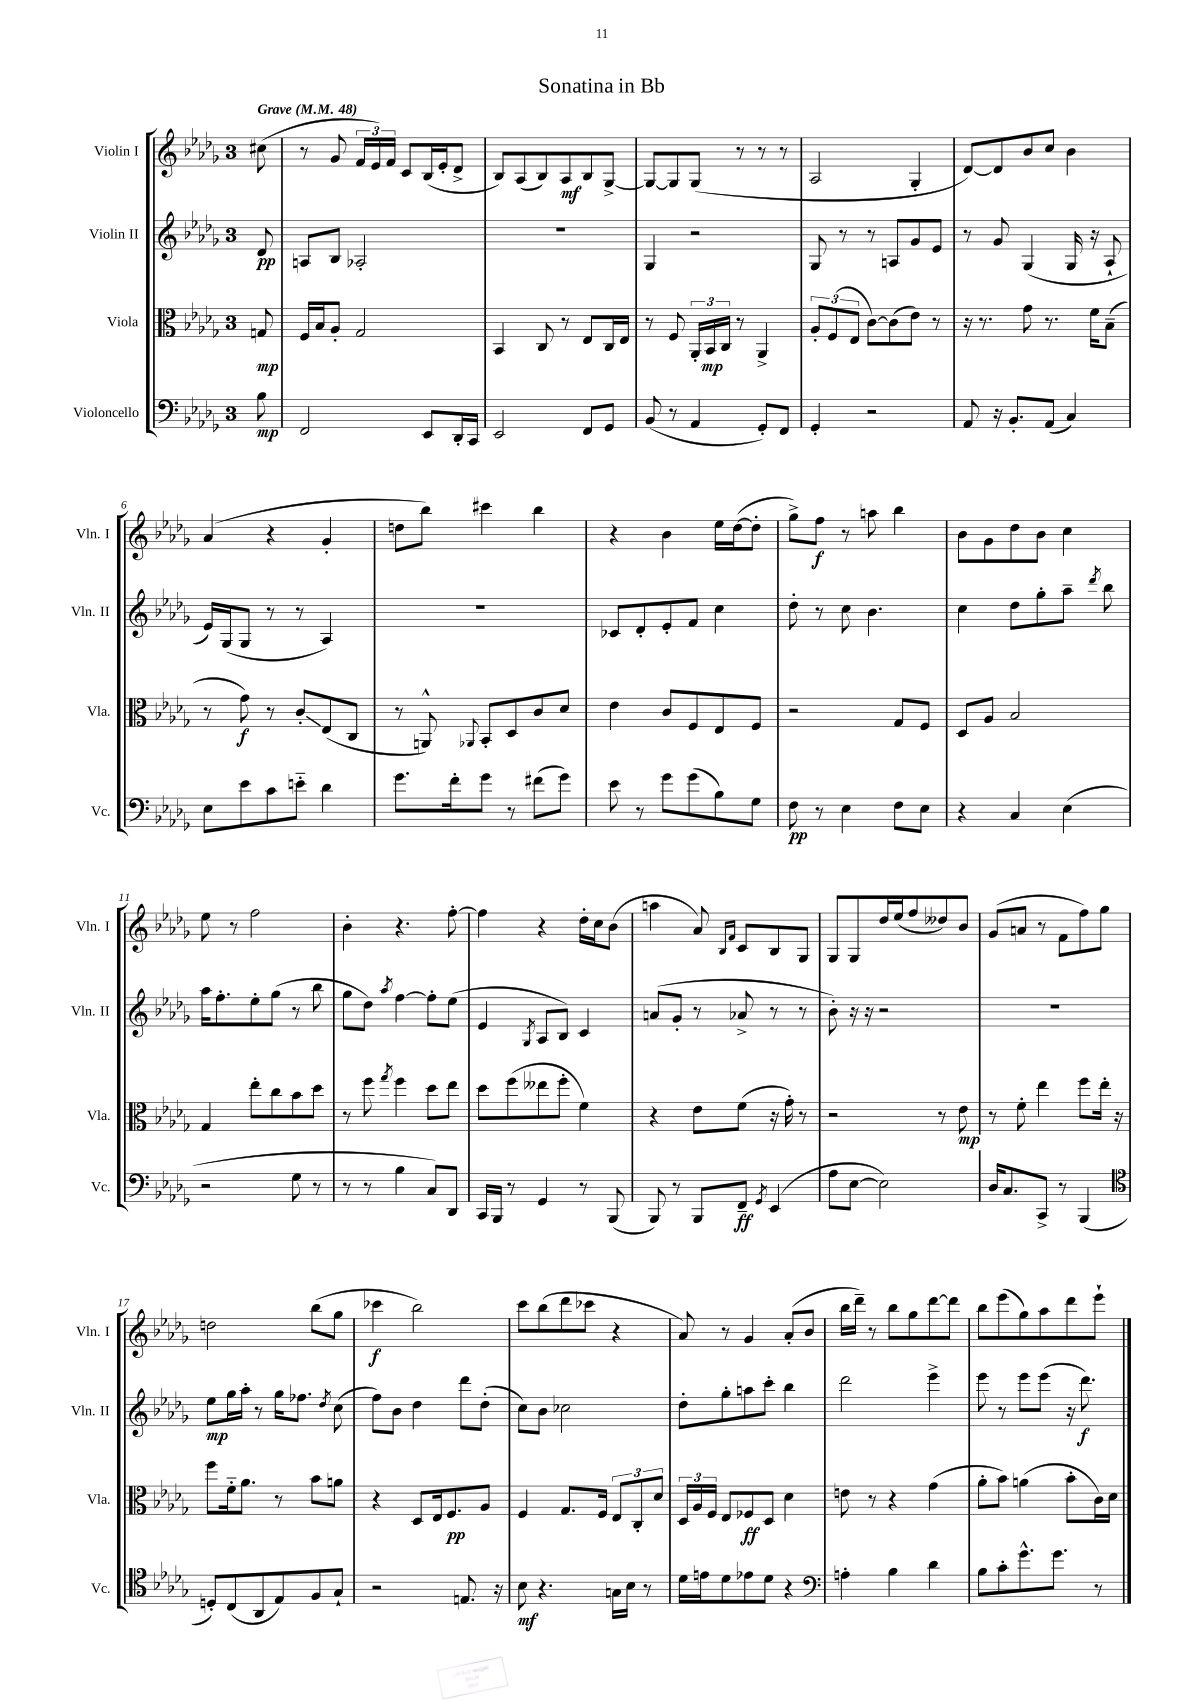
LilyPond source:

\header { title = "Sonatina in Bb" }
<<
\new StaffGroup <<
\new Staff = "s0" \with { instrumentName = "Violin I" shortInstrumentName = "Vln. I" } {
    \clef treble \key des \major \once \override Staff.TimeSignature.style = #'single-digit \time 3/4 \partial 8 \tempo "Grave" 4 = 48
    \autoBeamOff cis''8( |
    r8 ges'8 \tuplet 3/2 { f'16[ ees'16) f'16] } c'8[ bes16( ees'16-. des'8]-> |
    bes8[) aes8( bes8) aes8\mf bes8 ges8]~-> |
    ges8[~ ges8 ges8]( r8 r8 r8 |
    aes2 ges4-. |
    des'8[~) des'8 bes'8 c''8] bes'4 |
    aes'4( r4 ges'4-. |
    d''8[ bes''8]) cis'''4 bes''4 |
    r4 bes'4 ees''16[ des''16~( des''8]-. |
    ges''8[->) f''8]\f r8 a''8 bes''4 |
    bes'8[ ges'8 des''8 bes'8] c''4 |
    ees''8 r8 f''2 |
    bes'4-. r4. f''8~-. |
    f''4 r4 des''16[-. c''16 bes'8]( |
    a''4 aes'8) \grace { bes16[ f'16] } c'8[ bes8 ges8] |
    ges8[ ges8 des''16 ees''16( f''8 deses''8) bes'8] |
    ges'8[( a'8] r8 f'8[ f''8) ges''8] |
    d''2 bes''8[( ges''8] |
    ces'''4\f bes''2) |
    c'''8[ bes''8( des'''8 ces'''8] r4 |
    aes'8) r8 ges'4 aes'8[-.( bes'8] |
    bes''16[ des'''16]--) r8 bes''8[ ges''8 des'''8~ des'''8] |
    bes''8[ ees'''8( ges''8) aes''8 des'''8 ees'''8]-! \bar "|." |
}
\new Staff = "s1" \with { instrumentName = "Violin II" shortInstrumentName = "Vln. II" } {
    \clef treble \key des \major \once \override Staff.TimeSignature.style = #'single-digit \time 3/4 \partial 8
    \autoBeamOff des'8\pp |
    a8[ bes8] aes2-. |
    R2. |
    ges4 r2 |
    ges8 r8 r8 a8[ ges'8 ees'8] |
    r8 ges'8 ges4( ges16 r16 aes8-! |
    ees'16[) ges16( ges8] r8 r8 aes4) |
    R2. |
    ces'8[ des'8-. ees'8-. f'8] c''4 |
    des''8-. r8 c''8 bes'4. |
    c''4 des''8[ ges''8-. aes''8]-- \acciaccatura { des'''8 } bes''8 |
    aes''16[ f''8.-. ees''8-. ges''8]( r8 bes''8 |
    ges''8[ des''8]) \acciaccatura { aes''8 } f''4~ f''8[-. ees''8]( |
    ees'4 \acciaccatura { ges8 } aes8[ bes8]) c'4 |
    a'8[( ges'8]-. r8 aes'8-> r8 r8 |
    bes'8-.) r16 r16 r2 |
    R2. |
    ees''8[\mp ges''16 aes''16]-. r8 ges''16[ fes''8.] \acciaccatura { des''8 } c''8( |
    f''8[) bes'8] des''4 des'''8[ des''8]-.( |
    c''8[) bes'8] ces''2 |
    des''8[-. ges''8-. a''8 c'''8]-. bes''4 |
    des'''2 ees'''4-> |
    ees'''8 r8 ees'''8[ ees'''8]( r16 des'''8.\f) \bar "|." |
}
\new Staff = "s2" \with { instrumentName = "Viola" shortInstrumentName = "Vla." } {
    \clef alto \key des \major \once \override Staff.TimeSignature.style = #'single-digit \time 3/4 \partial 8
    \autoBeamOff g8\mp |
    f16[ bes16 aes8]-. ges2 |
    bes,4 c8 r8 ees8[ c16 ees16] |
    r8 f8 \tuplet 3/2 { aes,16[-. bes,16\mp c16] } r8 aes,4-> |
    \tuplet 3/2 { aes8[-. f8( ees8] } c'8[~) c'8( ees'8]) r8 |
    r16 r8. ges'8 r8. f'16[ bes8]--( |
    r8 ges'8\f) r8 c'8[-.\glissando ees8( c8] |
    r8 a,8-^) \appoggiatura { aes,8 } bes,8[-. des8 c'8 des'8] |
    ees'4 c'8[ f8 ees8 f8] |
    r2 ges8[ f8] |
    des8[ aes8] bes2 |
    ges4 ees''8[-. c''8 bes'8 des''8] |
    r8 f''8 \acciaccatura { ges''8 } f''4 des''8[ ees''8] |
    des''8[ f''8( eeses''8 f''8]-. f'4) |
    r4 ees'8[ f'8]( r16 ges'16-.) r8 |
    r2 r8 ees'8\mp |
    r8 f'8-. ees''4 f''8[ ees''16]-. r16 |
    f''8[ f'16-_ aes'8.] r8 bes'8[ a'8] |
    r4 des8[ ees16 f8.\pp aes8] |
    f4 ges8.[ f16] \tuplet 3/2 { ees8[ c8-. des'8] } |
    \tuplet 3/2 { des16[ aes16 f16] } ees8[ fes8\ff des8] des'4 |
    e'8 r8 r4 ges'4( |
    aes'8[-. bes'8]) a'4( bes'8[-. c'16) des'16] \bar "|." |
}
\new Staff = "s3" \with { instrumentName = "Violoncello" shortInstrumentName = "Vc." } {
    \clef bass \key des \major \once \override Staff.TimeSignature.style = #'single-digit \time 3/4 \partial 8
    \autoBeamOff bes8\mp |
    f,2 ees,8[ des,16-. c,16] |
    ees,2 f,8[ ges,8] |
    bes,8( r8 aes,4 ges,8[-.) f,8] |
    ges,4-. r2 |
    aes,8 r16 bes,8.[-. aes,8]( c4) |
    ees8[ ees'8 c'8 e'8]-_ des'4 |
    ges'8.[ f'16-. ges'8] r8 fis'8[( ges'8]) |
    ees'8 r8 ges'8[ ges'8( bes8) ges8] |
    f8\pp r8 ees4 f8[ ees8] |
    r4 c4 ees4( |
    r2 ges8 r8 |
    r8 r8 bes4 c8[) des,8] |
    c,16[ bes,,16] r8 ges,4 r8 bes,,8( |
    bes,,8) r8 bes,,8[ f,8]--\ff \acciaccatura { ges,8 } ees,4( |
    aes8[ ees8]~ ees2) |
    des16[ c8. c,8]-> r8 bes,,4( |
    \clef tenor d8[-.) c8( aes,8 ees8) f8 ges8]-! |
    r2 e8. r16 |
    bes8\mf r4. g16[ bes16] r8 |
    des'16[ e'16 des'8 ees'8 des'8] r4 |
    \clef bass a4-. bes4 des'4 |
    bes8[ c'8-. ges'8.-^ ges'8.] r8 \bar "|." |
}
>>
>>
